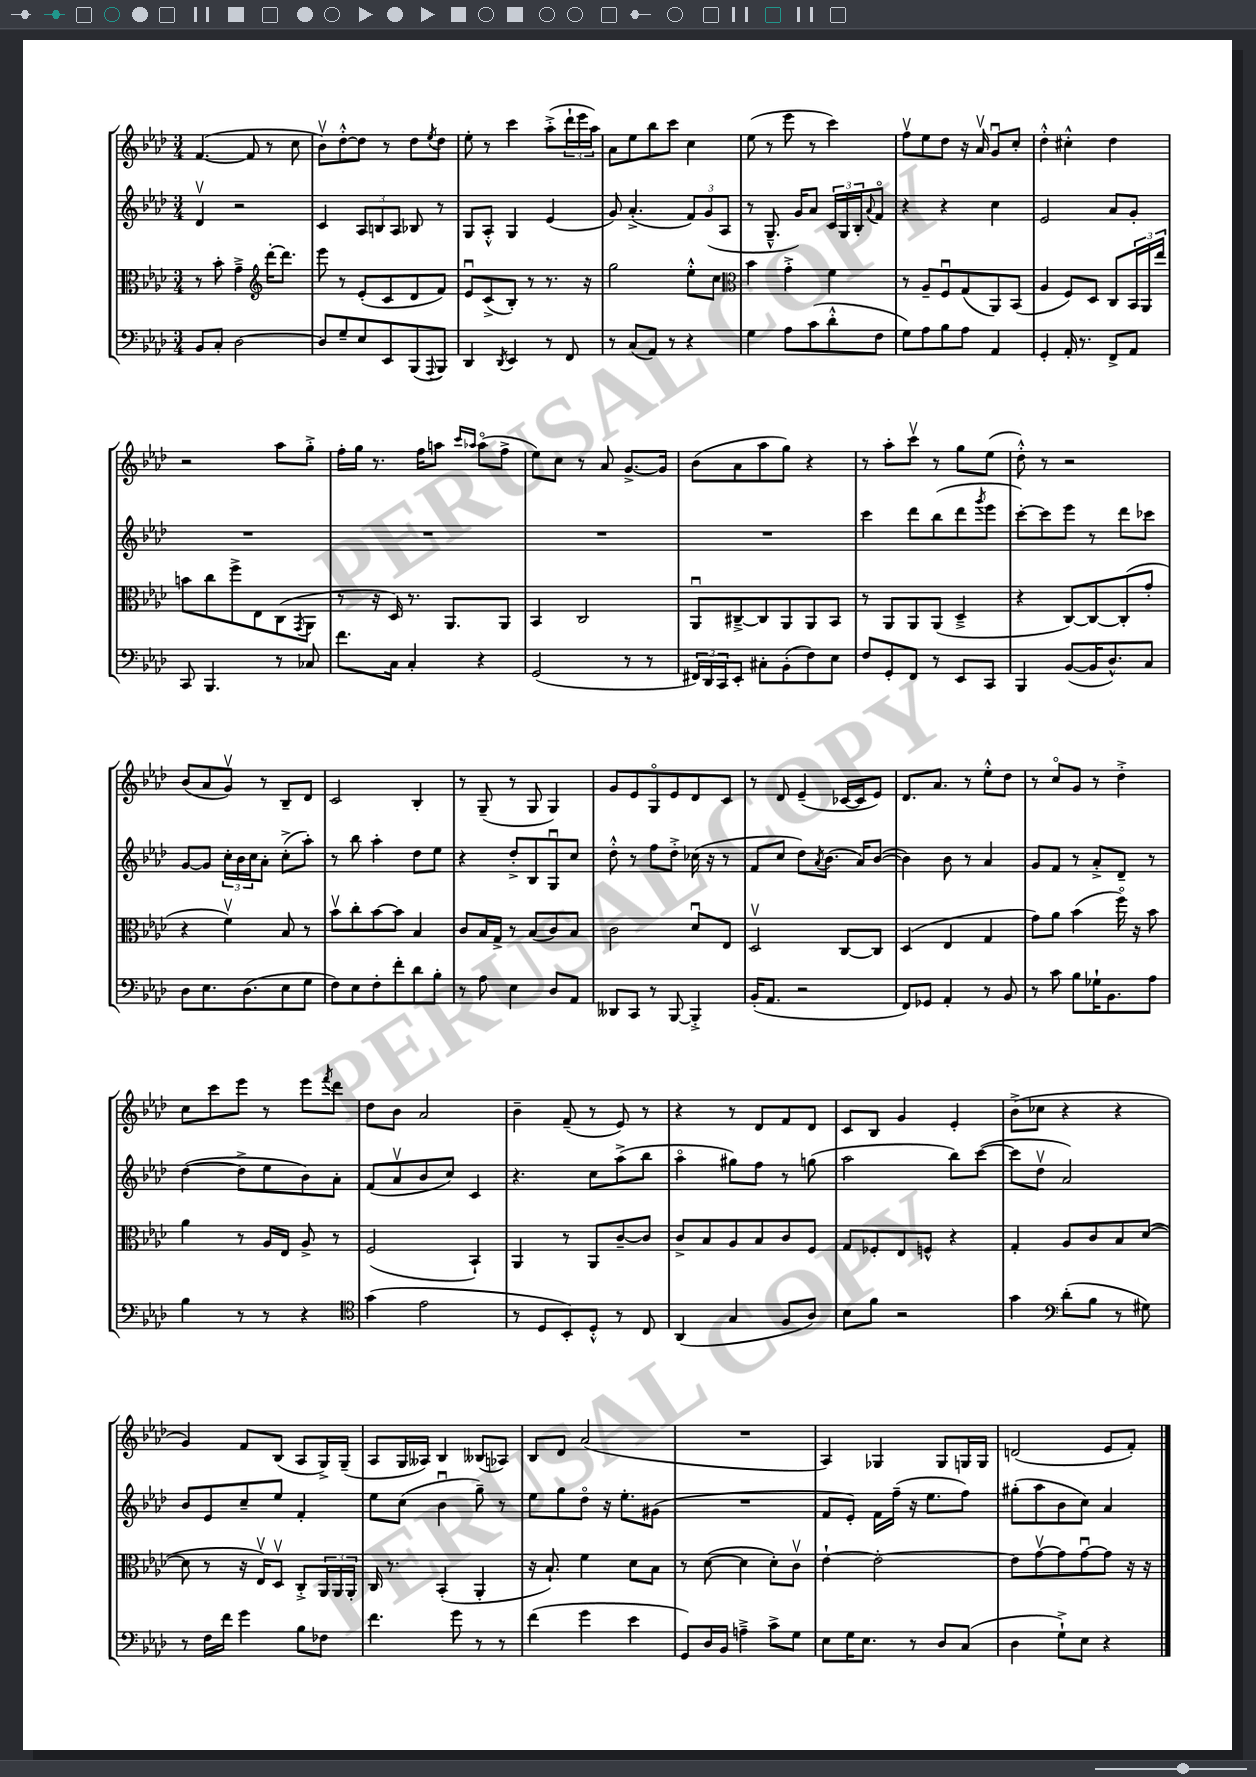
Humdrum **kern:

**kern	**kern	**kern	**kern
*staff4	*staff3	*staff2	*staff1
*clefF4	*clefC3	*clefG2	*clefG2
*k[b-e-a-d-]	*k[b-e-a-d-]	*k[b-e-a-d-]	*k[b-e-a-d-]
*M3/4	*M3/4	*M3/4	*M3/4
8BB-	8r	4d-v	([4.f
8C'	8b-'	.	.
[2D-	4g~^	2r	.
.	.	.	8f]
*	*clefG2	*	*
.	[16ddd-'	.	8r
.	8.ddd-]	.	.
.	.	.	8cc
=	=	=	=
8D-]	8eee-	4c	8b-v)
8G~	8r	.	[8dd-'^^
8E-	(8e-'	12A-	8dd-]
.	.	12B	.
8EE-	8c	.	8r
.	.	12A-	.
(8BBB-	8d-	8B-	8dd-
8qqAAA-	.	.	8qee-
8BBB-)	8f)	8r	8dd-
=	=	=	=
4DD-	8e-u	8G	8ee-'
.	(8c^	8A-'^^	8r
8qDD-	.	.	.
4EE-	8B-')	4G	4ccc
.	8r	.	.
8r	8.r	(4e-	(8aa-'^
8FF	.	.	24ddd-`
.	.	.	24eee-
.	16r	.	.
.	.	.	24aa-)
=	=	=	=
8r	2gg	8g)	8a-
(8C	.	(4.a-'^	8ee-
8AA-)	.	.	8bb-
8r	.	.	8ccc
4r	8ee-'^^	12f)	4cc
.	.	(12g	.
.	8cc	.	.
.	.	12A-	.
=	=	=	=
*	*clefC3	*	*
4G	4b-	8r	(8ee-
.	.	8.G~^^	8r
8A-	4g'^	.	8eee-
.	.	16g)	.
(8c	.	8a-	8r
8d-'^^	4f	24c	4ccc)
.	.	24G	.
.	.	24B-'	.
.	.	8qqa-	.
8F	.	8fo	.
=	=	=	=
8G)	8r	4r	8ffv
8A-	8A-~	.	8ee-
8B-	8Fu	4r	8dd-
8A-	(8G	.	16r
.	.	.	16a-v
4AA-	8AA-)	4cc	8gu
.	(8BB-	.	8cc'
=	=	=	=
4GG'	4A-	2e-	4dd-'^^
16AA-'	8F)	.	4cc#'^^
8.r	.	.	.
.	8D-	.	.
8FF^	8C	8a-	4dd-
8AA-	24BB-	8g'	.
.	24AA-	.	.
.	24ee-	.	.
=	=	=	=
8CC	8b	2.r	2r
4.BBB-	8cc	.	.
.	8ff^	.	.
.	8E-	.	.
8r	(8C	.	8aa-
.	8qGG	.	.
8C-	8AA-	.	8gg'^
=	=	=	=
8.f	8r	2.r	16ff'
.	.	.	16gg
.	16r	.	8.r
16C	16D-)	.	.
4C'	8.r	.	.
.	.	.	16ff
.	.	.	8aa
.	8.AA-	.	.
.	.	.	16qqccc
.	.	.	16qqaa-
4r	.	.	(8aa-o
.	8AA-	.	8ff^
=	=	=	=
(2GG	4BB-	2.r	8ee-)
.	.	.	8cc
.	2C	.	8r
.	.	.	8a-
8r	.	.	[8.g^
8r	.	.	.
.	.	.	16g]
=	=	=	=
24FF#)	8AA-u	2.r	(8b-
24DD-	.	.	.
24CC	.	.	.
8EE-'	[8C#~^	.	8a-
8C#'	8C#]	.	8aa-
(8BB-'	8AA-	.	8gg)
8F)	8AA-	.	4r
8E-	8BB-	.	.
=	=	=	=
8F	8r	4ccc	8r
8GG'	8AA-	.	8aa-'
8FF	8AA-	8ddd-	8cccv
8r	(8AA-	(8bb-	8r
8EE-	4D-~^	8ddd-	8gg
.	.	8qggg	.
8CC	.	8eee-	(8ee-
=	=	=	=
4BBB-	4r	[8ccc')	8dd-'^^)
.	.	8ccc]	8r
([8BB-	[8C)	8eee-	2r
16BB-]	8C_	8r	.
8.D-^^)	.	.	.
.	(8C']	8ddd-	.
8C	8g'	8ccc-	.
=	=	=	=
8D-	4r	[8g	(8b-
8.E-	.	8g]	8a-
.	4fv)	24cc'	8gv)
.	.	24b-	.
(8.D-	.	.	.
.	.	24cc	.
.	.	8a-'	8r
8E-	8B-	(8cc'^	8B-~
8G	8r	8aa-')	8d-
=	=	=	=
8F)	8b-v	8r	2c
8E-	8cc'	8bb-	.
8F'	[8b-	4aa-'	.
8f'	8b-]	.	.
8d-	4B-	8dd-	4B-'
8B-'	.	8ee-	.
=	=	=	=
8r	8c	4r	8r
8A-	16B-	.	(8G~
.	16G^	.	.
4E-	8r	8dd-'^	8r
.	(8B-	8B-	8G
8D-	8c)	8Gu	4G)
8AA-	8B-	8cc	.
=	=	=	=
8DD--	2c	8dd-'^^	8g
8CC	.	8r	8e-
8r	.	8ff	8Go
[8BBB-	.	8dd-'^	8e-
4BBB-'^]	8d-u	(16cc-	8d-
.	.	16r	.
.	8E-	8r	8c
=	=	=	=
(16BB-'	2D-v	8f	8r
8.AA-	.	.	.
.	.	8cc	8d-
2r	.	8dd-)	(4e-~
.	.	8qa-	.
.	.	(8.b-	.
.	[8C	.	[16c-
.	.	16a-)	16c-]
.	8C]	([8b-	8e-)
=	=	=	=
8FF)	(4D-	4b-])	8.d-
8GG-	.	.	.
.	.	.	8.a-
4AA-'	4E-	8b-	.
.	.	8r	8r
8r	4G	4a-	8ee-'^^
8BB-	.	.	8dd-
=	=	=	=
8r	8g)	8g	8r
8c	8a-	8f	8cco
8B-	(4b-	8r	8g
16G-`	.	8a-'^	8r
8.BB-	.	.	.
.	16ffo)	8d-~	4dd-'^
.	16r	.	.
8A-	8b-	8r	.
=	=	=	=
4B-	4a-	([4dd-	8cc
.	.	.	8ccc
8r	8r	8dd-^]	8eee-
8r	16A-	8ee-	8r
.	16E-	.	.
4r	8A-^	8b-)	8eee-
.	.	.	8qfff
.	8r	8a-'	8ddd-
=	=	=	=
*clefC4	*	*	*
(4g	(2F	(8f	8dd-
.	.	8a-v	8b-
2e-	.	8b-	2a-
.	.	8cc)	.
.	4BB-`)	4c	.
=	=	=	=
8r	4AA-	4.r	4b-~
8D-	.	.	.
8BB-')	8r	.	(8f~
8D-'^^	8AA-	8cc	8r
8r	[8c~	(8aa-^	8e-)
8C	8c]	8bb-	8r
=	=	=	=
(4AA-	8c^	4aa-o	4r
.	8B-	.	.
4G	8A-	8gg#)	8r
.	8B-	8ff	8d-
8F	8c	8r	8f
8A-)	8F	(8gg	8d-
=	=	=	=
8B-	8G	2aa-	8c
8f	8F-'	.	8B-
2r	8E-	.	4g
.	8F^^	.	.
.	4r	8bb-)	4e-'
.	.	([8ccc	.
=	=	=	=
4g	4G'	8ccc]	(8b-^
.	.	8dd-v	8cc-
*clefF4	*	*	*
(8d-'	8A-	2a-)	4r
8B-	8c	.	.
8r	8B-	.	4r
8G#)	([8d-	.	.
=	=	=	=
8r	8d-]	8b-	4g)
16F	8r	8e-	.
16f	.	.	.
4g	16r	8cc~	8f
.	16E-v)	.	.
.	8D-v	8ee-	(8B-
8B-	8C'^	4f'	8A-
8F-	24AA-	.	16G^)
.	24AA-	.	.
.	.	.	(16G~
.	24AA-'	.	.
=	=	=	=
4.f	16C	8ee-	8A-
.	8.r	.	.
.	.	(8cc	16G
.	.	.	16A--)
.	(4BB-'	4b-u	4B-
8g	.	.	.
8r	4AA-'	8gg~)	(8B--
8r	.	8r	8A-)
=	=	=	=
(4f	16r	8ee-	8B-
.	8.B-`)	.	.
.	.	8gg	8d-
4g	4f	8dd-o	(2a-
.	.	16r	.
.	.	8.ee-'	.
4e-	8d-	.	.
.	8B-	(8g#	.
=	=	=	=
8GG)	8r	2.r	2.r
16D-	([8d-	.	.
16BB-	.	.	.
4A~^	4d-]	.	.
8c^	8d-')	.	.
8G	8cv	.	.
=	=	=	=
8E-	[4e-`	8f	4A-)
16G	.	8e-')	.
8.E-	.	.	.
.	2e-'_	16f	4G-
.	.	(16ff~	.
8r	.	16r	.
.	.	8.ee-	.
8D-	.	.	8G-
(8C	.	8ff)	16G
.	.	.	16G
=	=	=	=
4D-	8e-]	(8gg#'	(2d
.	[8gv	8aa-	.
8G`^)	8g]	8b-	.
8E-	[8gu	8cc)	.
4r	8g]	4a-	8e-
.	16r	.	8f')
.	16r	.	.
==	==	==	==
*-	*-	*-	*-
